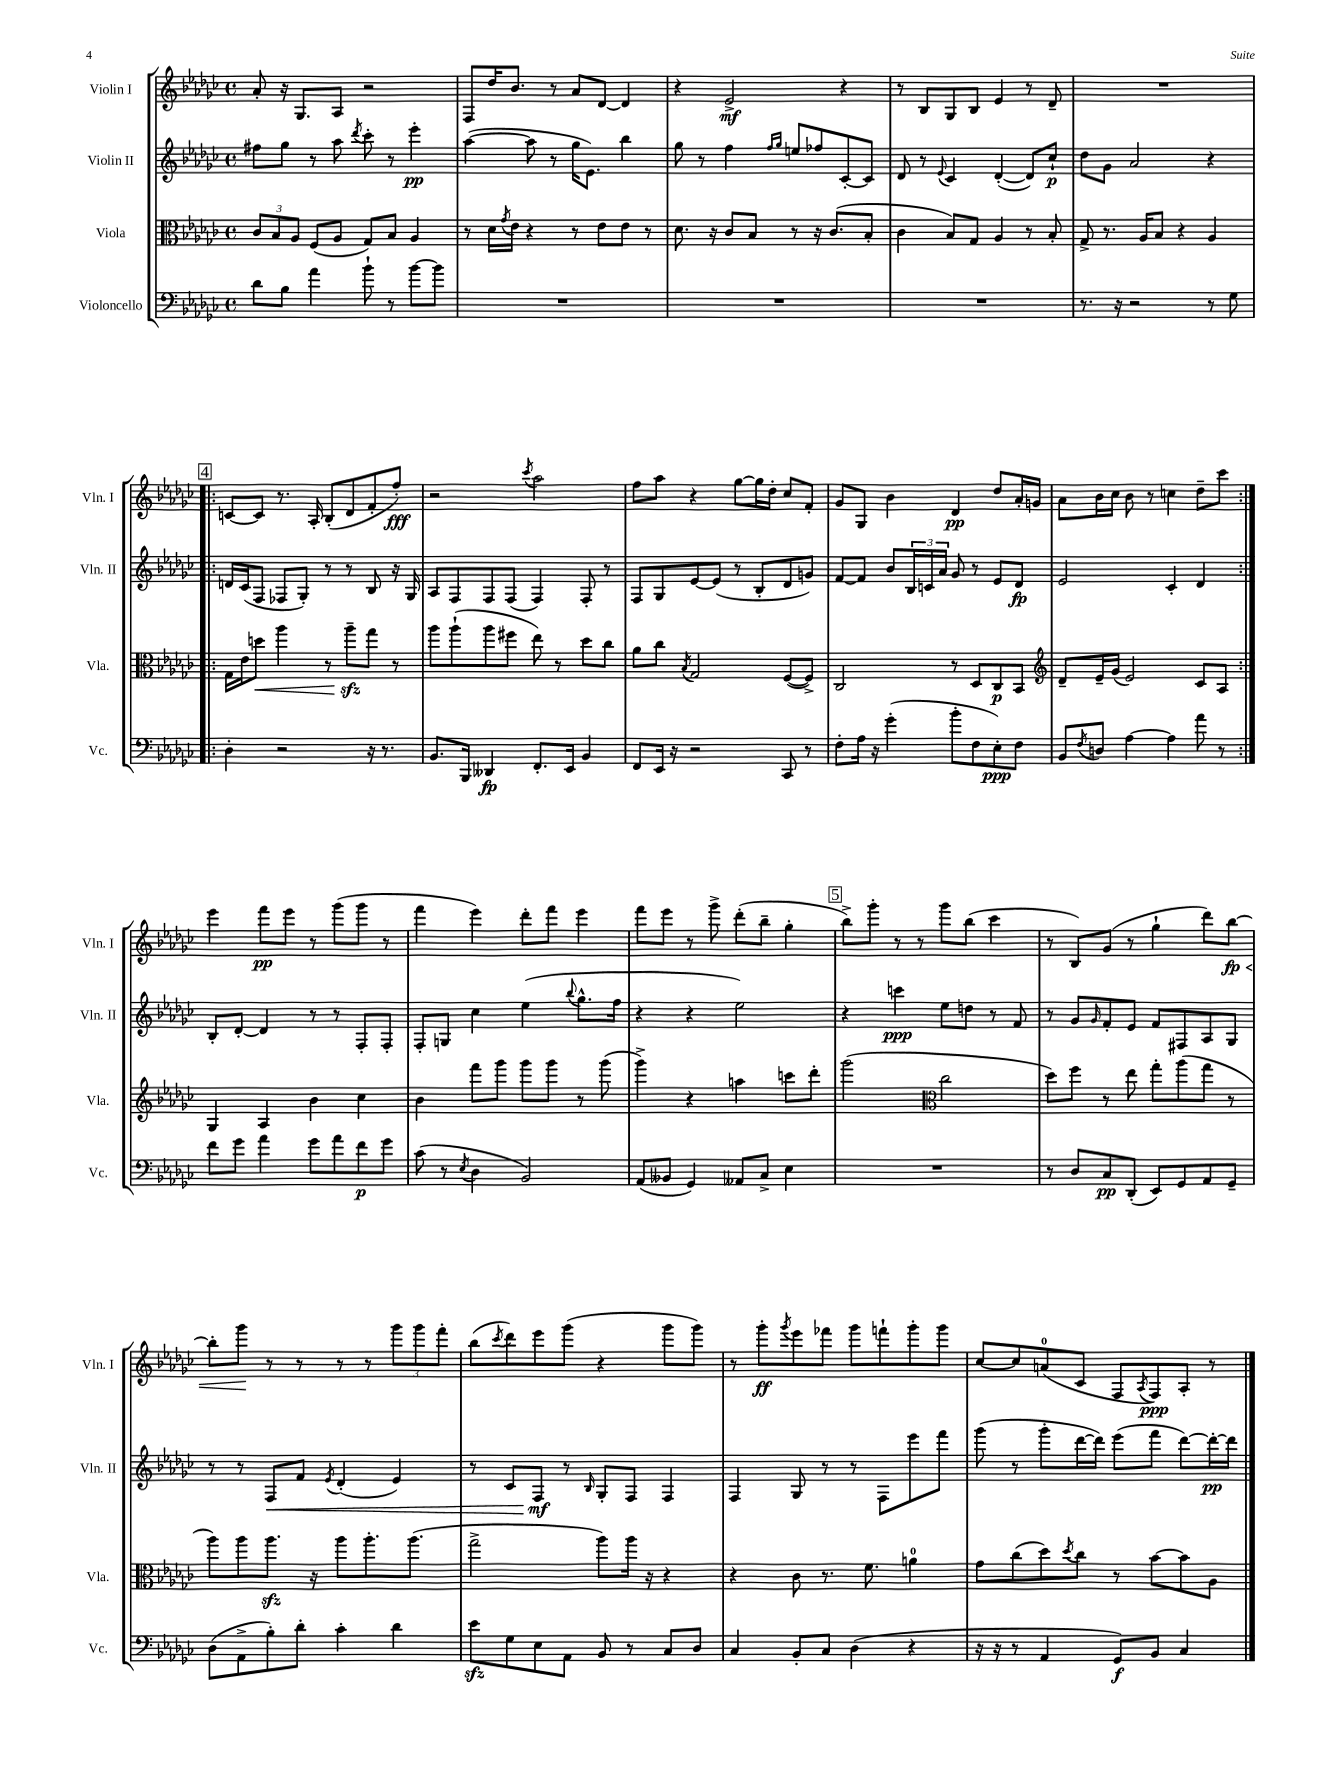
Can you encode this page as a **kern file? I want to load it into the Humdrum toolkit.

**kern	**kern	**kern	**kern
*staff4	*staff3	*staff2	*staff1
*clefF4	*clefC3	*clefG2	*clefG2
*k[b-e-a-d-g-c-]	*k[b-e-a-d-g-c-]	*k[b-e-a-d-g-c-]	*k[b-e-a-d-g-c-]
*M4/4	*M4/4	*M4/4	*M4/4
*met(c)	*met(c)	*met(c)	*met(c)
8d-	12c-	8ff#	8a-'
.	12B-	.	.
8B-	.	8gg-	16r
.	12A-	.	.
.	.	.	8.G-
4a-	(8F	8r	.
.	8A-	8aa-	8A-
.	.	8qddd-	.
8b-`	8G-)	8ccc-'	2r
8r	8B-	8r	.
[8b-	4A-	4eee-'	.
8b-]	.	.	.
=	=	=	=
1r	8r	([4aa-	8F
.	16d-	.	16dd-
.	8qg-	.	.
.	16e-	.	8.b-
.	4r	8aa-]	.
.	.	8r	8r
.	8r	16gg-	8a-
.	.	8.e-)	.
.	8e-	.	[8d-
.	8e-	4bb-	4d-]
.	8r	.	.
=	=	=	=
1r	8.d-	8gg-	4r
.	.	8r	.
.	16r	.	.
.	8c-	4ff	2e-^
.	8B-	.	.
.	.	16qqff	.
.	.	16qqgg-	.
.	8r	8ee	.
.	16r	8ff-	.
.	(8.c-	.	.
.	.	[8c-'	4r
.	8B-'	8c-]	.
=	=	=	=
1r	4c-	8d-	8r
.	.	8r	8B-
.	.	8qqe-	.
.	8B-)	4c-	8G-
.	8G-	.	8B-
.	4A-	([4d-'	4e-
.	8r	8d-])	8r
.	8B-'	8cc-`	8d-~
=	=	=	=
8.r	8G-^	8dd-	1r
.	8.r	8g-	.
16r	.	.	.
2r	.	2a-	.
.	16A-	.	.
.	8B-	.	.
.	4r	.	.
8r	4A-	4r	.
8G-	.	.	.
=!|:	=!|:	=!|:	=!|:
4D-'	16G-	16d	[8c
.	16e-	(16c-	.
.	8dd	8F	8c]
2r	4aa-	8F-	8.r
.	.	8G-')	.
.	.	.	16A-'
.	8r	8r	(8B-'
.	8aa-~	8r	8d-
16r	8gg-	8B-	8f'
8.r	.	.	.
.	8r	16r	8ff')
.	.	16G-	.
=	=	=	=
8.BB-	8aa-	8A-	2r
.	(8aa-`	8F	.
16BBB-	.	.	.
4DD--	8aa-	8F	.
.	8ff#	(8F	.
.	.	.	8qccc-
8.FF'	8ee-)	4F)	2aa-
.	8r	.	.
16EE-	.	.	.
4BB-	8dd-	8F'	.
.	8cc-	8r	.
=	=	=	=
8FF	8a-	8F	8ff
16EE-	8cc-	8G-	8aa-
16r	.	.	.
.	8qB-	.	.
2r	2G-	[8e-	4r
.	.	(8e-]	.
.	.	8r	[8gg-
.	.	8B-'	16gg-]
.	.	.	16dd-'
8CC-	([8F	8d-	8cc-
8r	8F^])	8g)	8f'
=	=	=	=
8F'	2C-	[8f	8g-
16A-	.	8f]	8G-
16r	.	.	.
(4g-'	.	8b-	4b-
.	.	24B-	.
.	.	24c	.
.	.	24a-	.
8b-'	8r	8g-	4d-
8F	8D-	8r	.
8E-')	8C-	8e-	8dd-
8F	8BB-	8d-	16a-'
.	.	.	16g
=	=	=	=
*	*clefG2	*	*
8BB-	8d-~	2e-	8a-
8qF	.	.	.
8D	16e-~	.	16b-
.	(16g-	.	16cc-
[4A-	2e-)	.	8b-
.	.	.	8r
4A-]	.	4c-'	4cc
8a-	8c-	4d-	8dd-~
8r	8A-	.	8ccc-
=:|!	=:|!	=:|!	=:|!
8f	4G-	8B-'	4eee-
8g-	.	[8d-'	.
4a-	4A-	4d-]	8fff
.	.	.	8eee-
8g-	4b-	8r	8r
8a-	.	8r	(8ggg-
8f	4cc-	8F'	8ggg-
8g-	.	8F'	8r
=	=	=	=
(8c-	4b-	8F'	4fff
8r	.	8G	.
8qE-	.	.	.
4D-	8fff	4cc-	4eee-)
.	8ggg-	.	.
2BB-)	8ggg-	(4ee-	8ddd-'
.	8ggg-	.	8fff
.	.	8qqbb-	.
.	8r	8.gg-^^	4eee-
.	(8ggg-	.	.
.	.	16ff	.
=	=	=	=
(8AA-	4ggg-^)	4r	8fff
8BB--	.	.	8eee-
4GG-)	4r	4r	8r
.	.	.	8ggg-^
8AA--	4aa	2ee-)	(8ddd-'
8C-^	.	.	8bb-~
4E-	8ccc	.	4gg-'
.	8ddd-'	.	.
=	=	=	=
1r	(2ggg-	4r	8bb-^)
.	.	.	8ggg-'
.	.	4ccc	8r
.	.	.	8r
*	*clefC3	*	*
.	2cc-	8ee-	8ggg-
.	.	8dd	(8bb-
.	.	8r	4ccc-
.	.	8f	.
=	=	=	=
8r	8dd-)	8r	8r
8D-	8ff	8g-	8B-)
.	.	16qqg-	.
8C-	8r	8f'	(8g-
(8DD-'	8ee-	8e-	8r
8EE-)	8gg-'	8f	4gg-`
8GG-	(8aa-	8F#	.
8AA-	8gg-	8A-	8ddd-)
8GG-~	8r	8G-	[8bb-
=	=	=	=
(8D-	8aa-)	8r	8bb-']
8AA-^	8aa-	8r	8ggg-
8B-')	8.aa-	8F	8r
8d-'	.	8f	8r
.	16r	.	.
.	.	8qe-	.
4c-'	8aa-	(4d-'	8r
.	8.aa-'	.	8r
4d-	.	4e-)	12ggg-
.	(8.aa-	.	.
.	.	.	12ggg-
.	.	.	12fff'
=	=	=	=
8e-	2gg-^	8r	(8bb-
.	.	.	8qccc-
8G-	.	8c-	8ddd-)
8E-	.	8F	8eee-
8AA-	.	8r	(8ggg-
.	.	16qqB-	.
8BB-	8aa-)	8G-'	4r
8r	16aa-	8F	.
.	16r	.	.
8C-	4r	4F	8ggg-
8D-	.	.	8ggg-)
=	=	=	=
4C-	4r	4F	8r
.	.	.	8ggg-'
.	.	.	8qggg-
8BB-'	8c-	8G-	8eee-
8C-	8.r	8r	8fff-
(4D-	.	8r	8ggg-
.	8.f	.	.
.	.	8F	8fff`
4r	4a	8eee-	8ggg-'
.	.	8fff	8ggg-
=	=	=	=
16r	8g-	(8ggg-	[8cc-
16r	.	.	.
8r	(8cc-	8r	8cc-]
4AA-	8dd-)	8ggg-'	(8a
.	8qdd-	.	.
.	8cc-	[16ddd-	8c-
.	.	16ddd-])	.
8GG-)	8r	(8eee-	8F
.	.	.	8qA-
8BB-	[8b-	8fff	8F)
4C-	8b-]	[8ddd-)	8A-'
.	8A-	16ddd-'_	8r
.	.	16ddd-]	.
==	==	==	==
*-	*-	*-	*-
